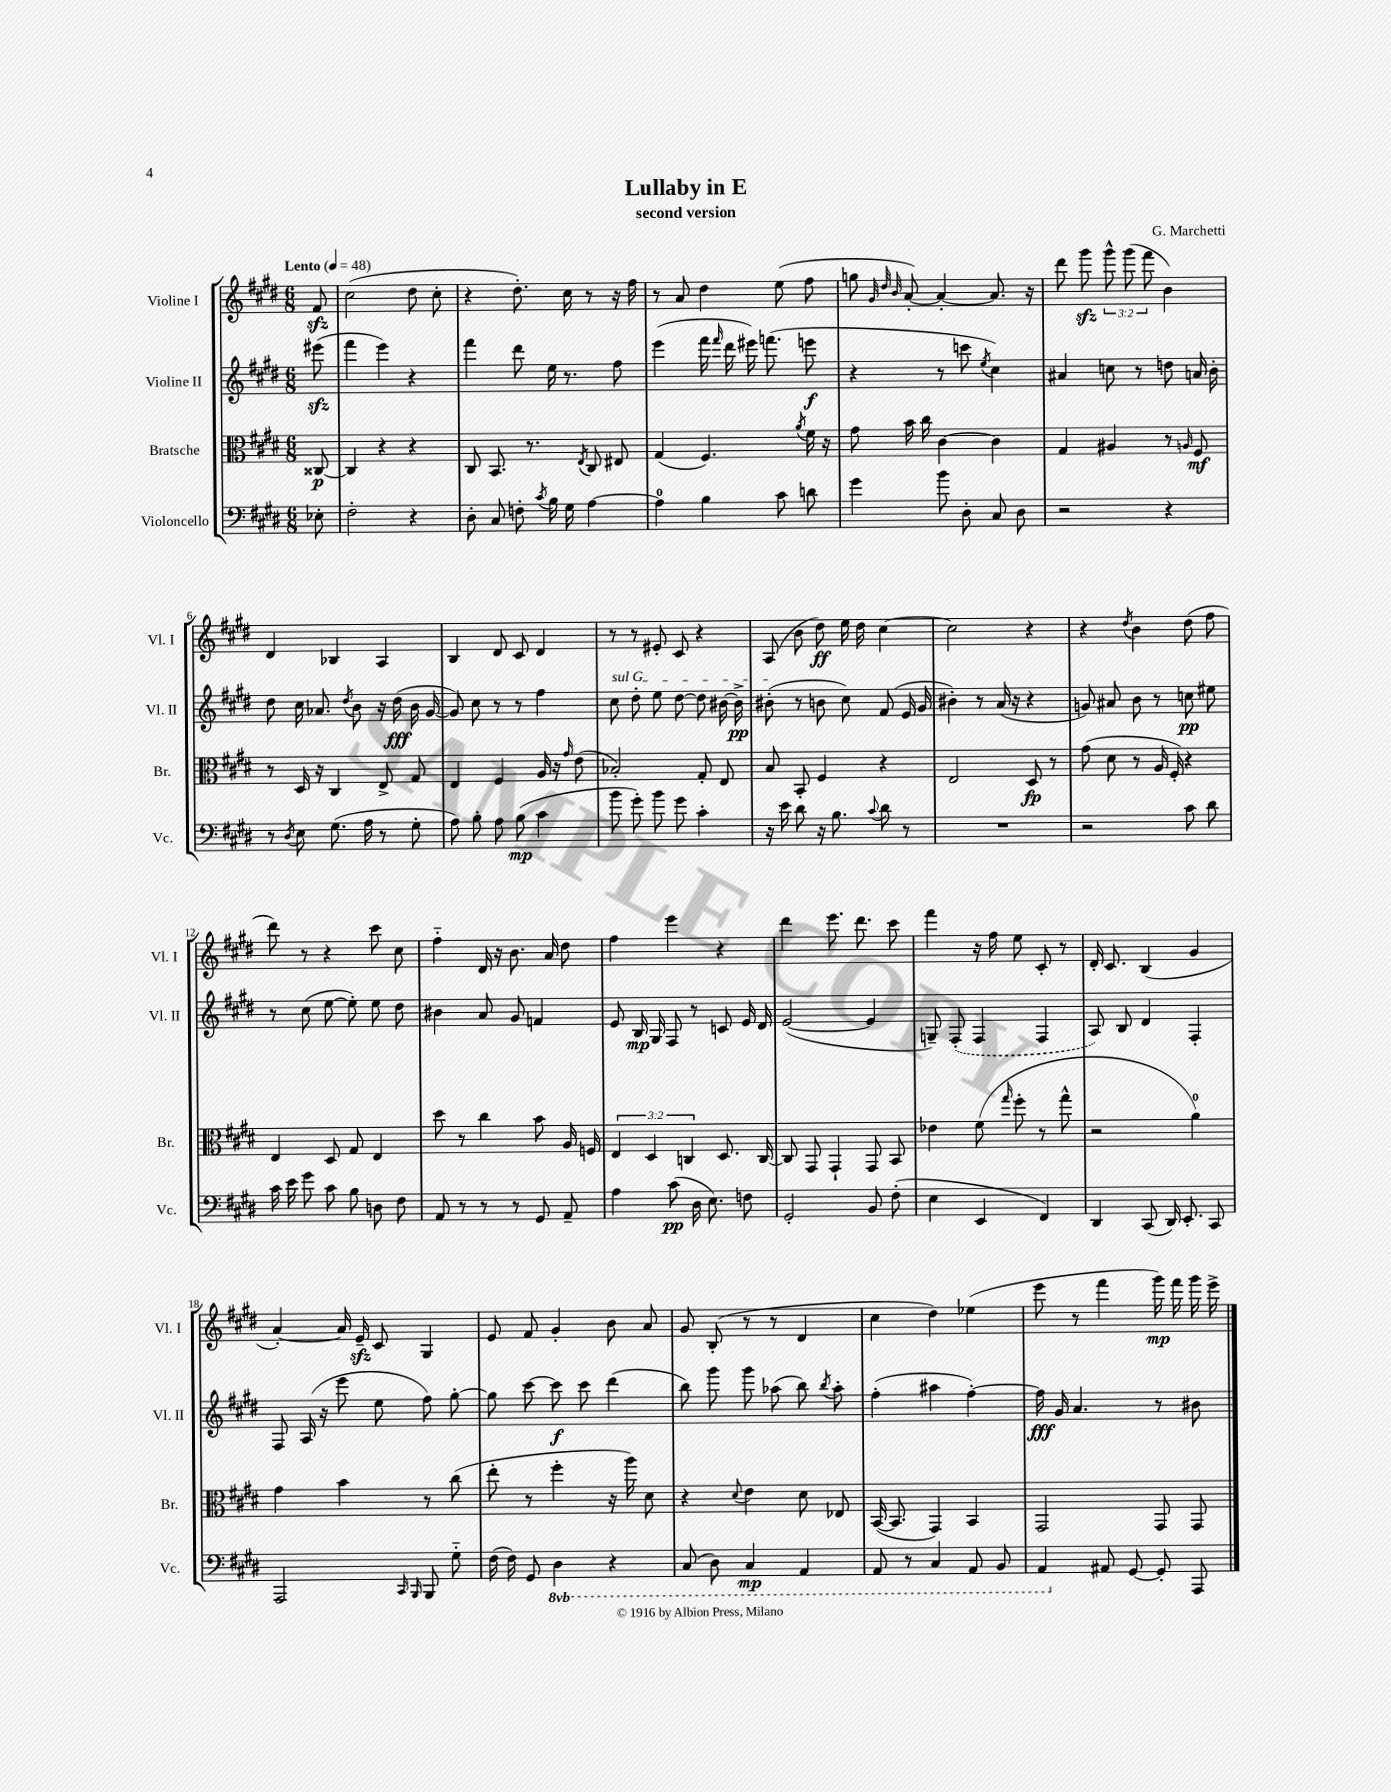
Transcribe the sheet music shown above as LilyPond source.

\header { title = "Lullaby in E" composer = "G. Marchetti" subtitle = "second version" }
<<
\new StaffGroup <<
\new Staff = "s0" \with { instrumentName = "Violine I" shortInstrumentName = "Vl. I" } {
    \clef treble \key e \major \numericTimeSignature \time 6/8 \override Staff.TupletNumber.text = #tuplet-number::calc-fraction-text \partial 8 \tempo "Lento" 4 = 48
    \autoBeamOff fis'8\sfz |
    cis''2( dis''8 cis''8-. |
    r4 dis''8.-.) cis''16 r8 r16 fis''16 |
    r8 a'8 dis''4 e''8( fis''8 |
    g''8 \grace { gis'32 dis''32 b'32 } a'8~-.) a'4~-. a'8. r16 |
    dis'''8 gis'''8\sfz \tuplet 3/2 { gis'''8-^ gis'''8( fis'''8 } b'4) |
    dis'4 bes4 a4 |
    b4 dis'8 cis'8 dis'4 |
    r8 r8 eis'8-. cis'8 r4 |
    a8( b'8 dis''8\ff) e''16 dis''16 cis''4~ |
    cis''2 r4 |
    r4 \acciaccatura { dis''8 } b'4 dis''8( fis''8 |
    dis'''8) r8 r4 cis'''8 cis''8 |
    fis''4-_ dis'16 r16 b'8. a'16 dis''8 |
    fis''4 e'''4 r4 |
    dis'''4 e'''8. dis'''8. cis'''8 |
    fis'''4 r16 fis''16 e''8 cis'8-. r8 |
    dis'16-. cis'8. b4( gis'4 |
    a'4~-.) a'16 e'16--\sfz cis'8 gis4 |
    e'8 fis'8 gis'4-. b'8 a'8 |
    gis'8 b8-.( r8 r8 dis'4 |
    cis''4 dis''4) ees''4( |
    e'''8 r8 fis'''4 gis'''16\mp) fis'''16 gis'''16 e'''16-> \bar "|." |
}
\new Staff = "s1" \with { instrumentName = "Violine II" shortInstrumentName = "Vl. II" } {
    \clef treble \key e \major \numericTimeSignature \time 6/8 \partial 8
    \autoBeamOff eis'''8\sfz( |
    fis'''4 e'''4) r4 |
    fis'''4 dis'''8 e''16 r8. fis''8 |
    e'''4( fis'''16 \grace { fis'''16 } dis'''16 eis'''16) f'''8.( e'''8\f |
    r4 r8 c'''8 \acciaccatura { e''8 } cis''4) |
    ais'4 c''8 r8 d''8 a'16 b'16-. |
    dis''8 cis''16 aes'8. \acciaccatura { dis''8 } b'8 r16 dis''16\fff( b'16 gis'16~ |
    gis'8) cis''8 r8 r8 fis''4 |
    \once \override TextSpanner.bound-details.left.text = \markup { \italic "sul G" } cis''8\startTextSpan dis''8-. e''8 dis''8~ dis''8 bis'16~ bis'16->\pp |
    bis'8-.\stopTextSpan( r8 b'8 cis''8) fis'8( e'16 gis'16 |
    bis'4-.) r8 a'16( r16 r4 |
    g'8) ais'8 b'8 r8 c''8\pp eis''8 |
    r8 cis''8( e''8~ e''8-.) e''8 dis''8 |
    bis'4 a'8 gis'8 f'4 |
    e'8 b16\mp gis16 fis8 r8 c'8 e'16 dis'16 |
    e'2~( e'4 |
    g8--) \once \slurDashed fis8-.( fis4 fis4 |
    a8) b8 dis'4 fis4-. |
    fis8 a16( r16 e'''8 e''8 fis''8) gis''8~-. |
    gis''8 cis'''8~ cis'''8\f cis'''8 dis'''4( |
    b''8) gis'''8 gis'''8 aes''8( b''8) \acciaccatura { b''8 } aes''8-. |
    fis''4-.( ais''4 fis''4~-.) |
    fis''16\fff gis'16 a'4. r8 bis'8 \bar "|." |
}
\new Staff = "s2" \with { instrumentName = "Bratsche" shortInstrumentName = "Br." } {
    \clef alto \key e \major \numericTimeSignature \time 6/8 \override Staff.TupletNumber.text = #tuplet-number::calc-fraction-text \partial 8
    \autoBeamOff cisis8~\p |
    cisis4 r4 r4 |
    cis8 b,8. r8. \acciaccatura { e8 } cis8 eis8 |
    gis4( fis4.) \acciaccatura { a'8 } fis'16 r16 |
    gis'8 b'16 cis''16 cis'4~ cis'4 |
    gis4 ais4 r8 \grace { a16 } fis8\mf |
    r8 dis16 r16 cis4 e8-> gis8 |
    e4 fis4 a16 r16 \grace { gis'16 } e'8( |
    bes2-.) gis8-. e8 |
    b8 b,8-. fis4 r4 |
    e2 dis8\fp r8 |
    gis'8( dis'8 r8 a16 fis16-.) r4 |
    e4 dis8 gis8 e4 |
    dis''8 r8 cis''4 b'8 a16 f16 |
    \tuplet 3/2 { e4 dis4 c4 } dis8. c16~ |
    c8 gis,8 gis,4-! gis,8 b,8 |
    ees'4 fis'8( \grace { gis''16 } fis''8-. r8 gis''8-^ |
    r2 a'4-0) |
    gis'4 b'4 r8 cis''8( |
    e''8-. r8 fis''4-. r16 a''16) dis'8 |
    r4 \appoggiatura { dis'8 } e'4 dis'8 ees8 |
    b,16~( b,8. gis,4) b,4 |
    gis,2 gis,8 gis,8 \bar "|." |
}
\new Staff = "s3" \with { instrumentName = "Violoncello" shortInstrumentName = "Vc." } {
    \clef bass \key e \major \numericTimeSignature \time 6/8 \set Staff.ottavationMarkups = #ottavation-simple-ordinals \partial 8
    \autoBeamOff ees8-. |
    fis2-. r4 |
    dis8-. cis8 f8-. \acciaccatura { cis'8 } b16 gis16 a4~ |
    a4-0 b4 cis'8 d'8 |
    gis'4 b'8 dis8-. cis8 dis8 |
    r2 r4 |
    r8 \acciaccatura { dis8 } e8 gis8.( a16 r8 gis8-. |
    a8) b8-. a8 b8\mp( cis'4 |
    b'8 gis'8-.) b'8 gis'8 cis'4-. |
    r16 e'16 dis'8 r16 b8. \appoggiatura { cis'8 } dis'8 r8 |
    R2. |
    r2 cis'8 dis'8 |
    cis'16 e'16 gis'8 cis'8 b8 d8 fis8 |
    a,8 r8 r8 r8 gis,8 a,8-- |
    a4 cis'8\pp( dis16 e8.) f8 |
    gis,2-. b,8 fis8-.( |
    e4 e,4 fis,4) |
    dis,4 cis,8( dis,16) e,8.-. cis,8 |
    a,,2 \grace { cis,16 b,,16 } b,,8 gis8-_ |
    fis16( fis16) gis,8 \ottava #-1 dis,4 r4 |
    cis,8( dis,8) cis,4\mp a,,4 |
    a,,8 r8 cis,4 a,,8 b,,8 |
    a,,4 \ottava #0 ais,8 gis,8~ gis,8-. a,,8 \bar "|." |
}
>>
>>
